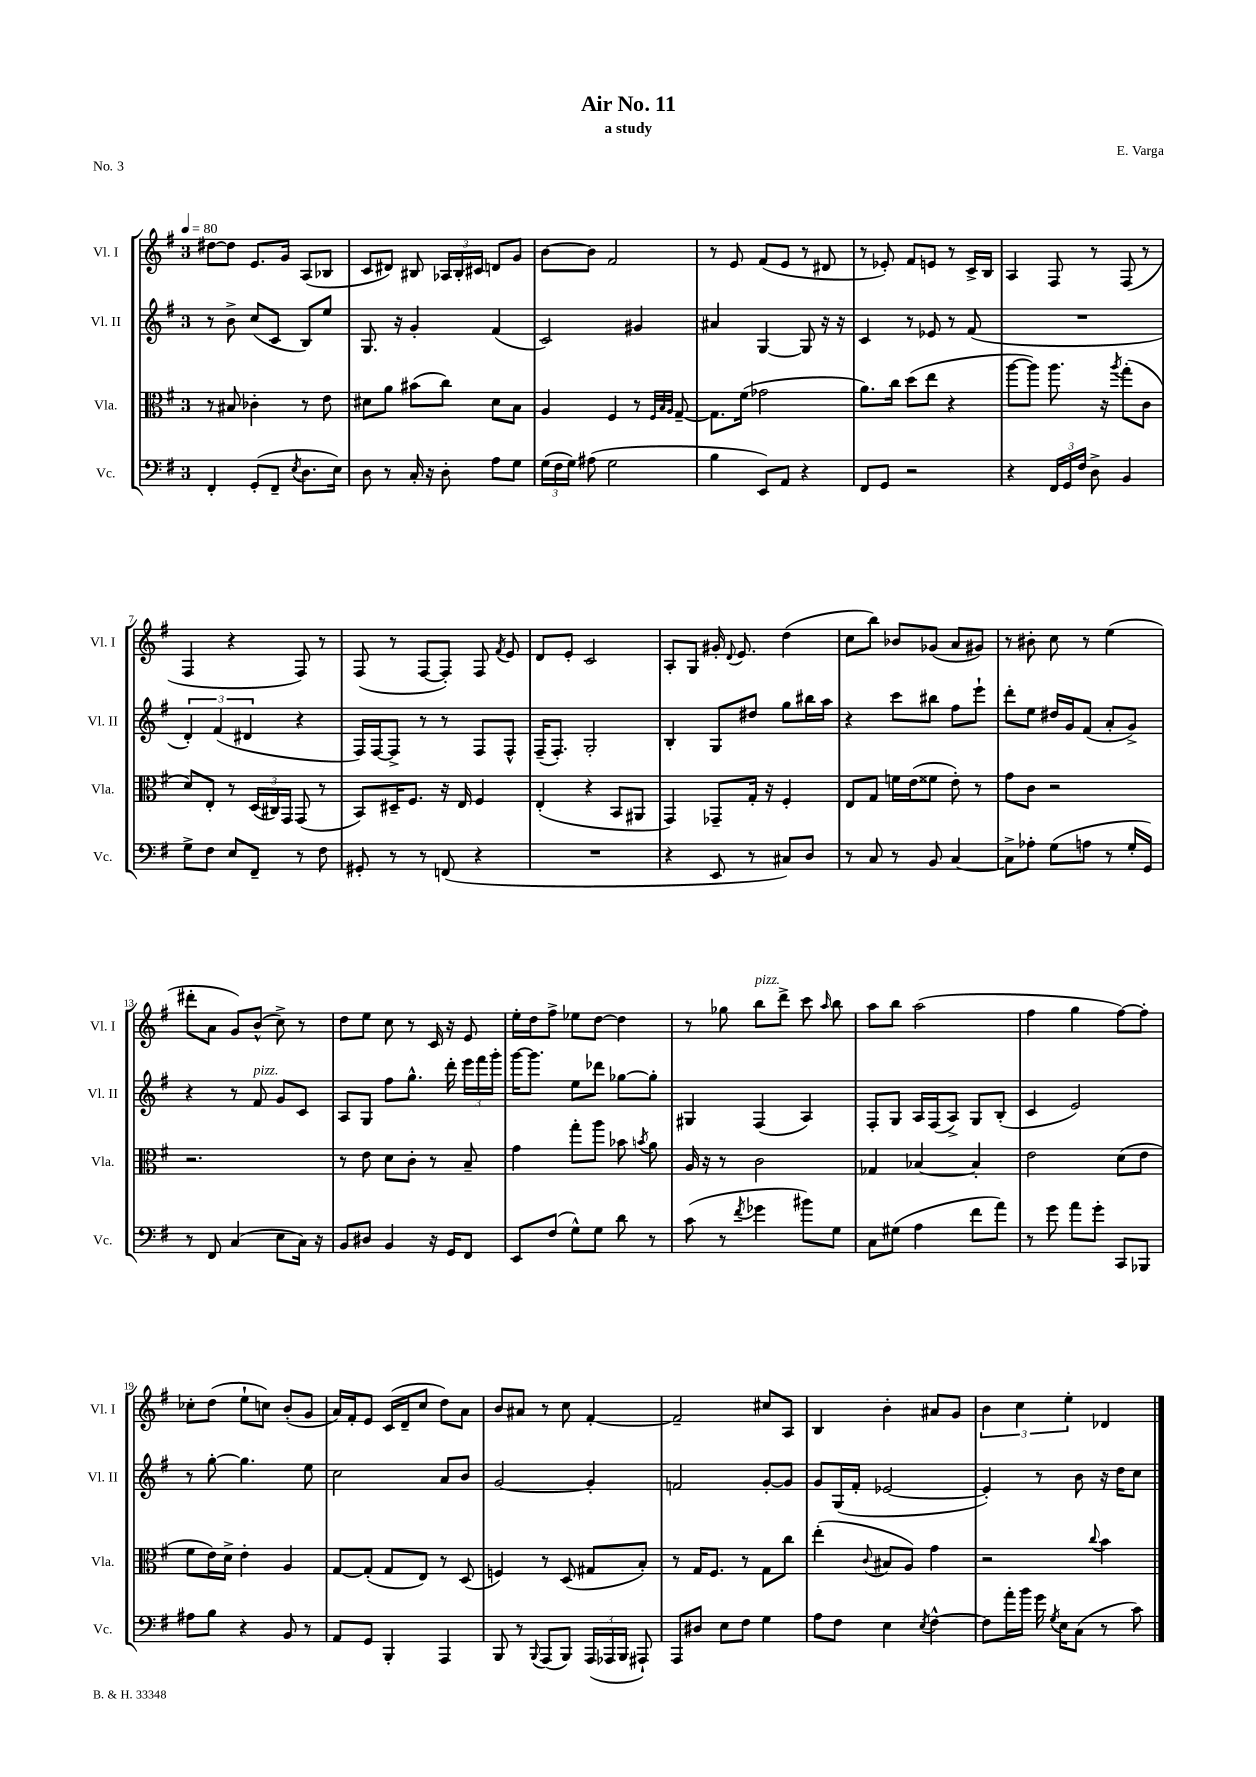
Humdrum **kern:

**kern	**kern	**kern	**kern
*part4	*part3	*part2	*part1
*staff4	*staff3	*staff2	*staff1
*I"Vc.	*I"Vla.	*I"Vl. II	*I"Vl. I
*I'Vc.	*I'Vla.	*I'Vl. II	*I'Vl. I
*clefF4	*clefC3	*clefG2	*clefG2
*k[f#]	*k[f#]	*k[f#]	*k[f#]
*M3/4	*M3/4	*M3/4	*M3/4
*MM80	*MM80	*MM80	*MM80
=1	=1	=1	=1
4FF#'/	8r	8r	[8dd#X\L
.	8B#X/	8b^\	8dd#\J]
(8GG'/L	4c-X'\	(8cc/L	8.e/L
8FF#~/J	.	8c/J	.
.	.	.	16g/Jk
8qE/	.	.	.
8.D\L	8r	8B/L)	(8A/L
.	8e\	8ee/J	8B-X/J
16E\Jk)	.	.	.
=2	=2	=2	=2
8D\	8d#X\L	8.G/	8c/L
8r	8a\J	.	8d#X/J)
.	.	16r	.
16C'/	(8b#X\L	4g'/	8B#X/
16r	.	.	.
8D'\	8cc\J)	.	24A-X/LL
.	.	.	24B#'/
.	.	.	24c#X/JJ
8A\L	8d#\L	(4f#/	8dn/L
8G\J	8B\J	.	8g/J
=3	=3	=3	=3
(24G\LL	4A/	2c/)	[8b\L
24F#\	.	.	.
24G\JJ)	.	.	.
(8A#X\	.	.	8b\J]
2G\	4F#/	.	2f#/
.	8r	4g#X/	.
.	32qqF#/LLL	.	.
.	32qqB/	.	.
.	32qqA/JJJ	.	.
.	[8G~/	.	.
=4	=4	=4	=4
4B\	8.G\L]	4a#X/	8r
.	.	.	8e/
.	(16f#\Jk	.	.
8EE/L)	2g-X\	[4G/	(8f#/L
8AA/J	.	.	8e/J
4r	.	8G/]	8r
.	.	16r	8d#X/
.	.	16r	.
=5	=5	=5	=5
8FF#/L	8.a\L)	4c/	8r
8GG/J	.	.	8e-X'/)
.	16cc\Jk	.	.
2r	(8dd\L	8r	8f#/L
.	8ee\J	8e-X/	8en/J
.	4r	8r	8r
.	.	(8f#/	16c^/LL
.	.	.	16B/JJ
=6	=6	=6	=6
4r	[8aa\L	2.r	4A/
.	8aa\J])	.	.
24FF#/LL	8.aa\	.	8F#/
24GG/	.	.	.
24F#/JJ	.	.	.
8D^\	.	.	8r
.	16r	.	.
.	8qaa/	.	.
4BB/	(8gg'\L	.	(8F#/
.	8c\J	.	8r
!!LO:LB:g=z
=7	=7	=7	=7
8G^\L	8d/L)	6d'/)	4F#/
8F#\J	8E'/J	.	.
.	.	(6f#/	.
8E/L	8r	.	4r
.	.	6d#X/	.
8FF#~/J	(24D/LL	.	.
.	24C#X/)	.	.
.	24GG/JJ	.	.
8r	(8GG/	4r	8F#/)
8F#\	8r	.	8r
=8	=8	=8	=8
8GG#X'/	8BB/L)	16F#/LL)	(8F#/
.	.	[16F#/J	.
8r	16D#X~/K	8F#^/J]	8r
.	8.F#/J	.	.
8r	.	8r	[8F#/L
(8FFn/	16r	8r	8F#'/J])
.	16E/	.	.
4r	4F#/	8F#/L	8F#/
.	.	.	8qf#/
.	.	8F#^^/J	8e/
=9	=9	=9	=9
2.r	(4E'/	(16F#~/KL	8d/L
.	.	8.F#'/J)	.
.	.	.	8e'/J
.	4r	2G'/	2c/
.	8BB/L	.	.
.	8AA#X/J	.	.
=10	=10	=10	=10
4r	4GG/)	4B'/	8A'/L
.	.	.	8G/J
8EE/	8GG-X~/L	8G/L	16g#X'/
.	.	.	8qqd/
.	.	.	8.e/
8r	16G'/Jk	8dd#X/J	.
.	16r	.	.
8C#X/L)	4F#'/	8gg\L	(4dd\
8D/J	.	16bb#X\L	.
.	.	16aa\JJ	.
=11	=11	=11	=11
8r	8E/L	4r	8cc\L
8C/	8G/J	.	8bb\J)
8r	16fn\LL	8ccc\L	8b-X/L
.	(16e\J	.	.
8BB/	8f##X\J	8bb#X\J	(8g-X/J
[4C/	8e'\)	8ff#\L	8a/L
.	8r	8eee`\J	8g#X/J)
=12	=12	=12	=12
8C^\L]	8g\L	8ddd'\L	8r
8A-X'\J	8c\J	8ee\J	8b#X'\
(8G\L	2r	16dd#X/LL	8cc\
.	.	16g/J	.
8An\J	.	(8f#/J	8r
8r	.	8a'/L	(4ee\
16G'/LL	.	8g^/J)	.
16GG/JJ)	.	.	.
!!LO:LB:g=z
=13	=13	=13	=13
8r	2.r	4r	8ddd#X'\L
8FF#/	.	.	8a\J
(4C/	.	8r	8g/L)
!	!	!LO:TX:a:i:t=pizz.	!
.	.	8f#/	(8b^^/J
8E\L	.	8g/L	8cc^\)
16C\Jk)	.	8c/J	8r
16r	.	.	.
=14	=14	=14	=14
8BB/L	8r	8A/L	8dd\L
8D#X/J	8e\	8G/J	8ee\J
4BB/	8d\L	8ff#\L	8cc\
.	8c'\J	8.gg^^\J	8r
16r	8r	.	16c/
16GG/KL	.	16ddd'\	16r
8FF#/J	8B~/	24eee\LL	8e/
.	.	24fff#\	.
.	.	24ggg'\JJ	.
=15	=15	=15	=15
8EE/L	4g\	[16ggg\KL	16ee'\LL
.	.	8.ggg\J]	16dd\J
(8F#/J	.	.	8ff#^\J
8G^^\L)	8gg'\L	8ee\L	8ee-X\L
8G\J	8aa\J	8ddd-X\J	[8dd\J
8d\	8b-X\	[8gg-X\L	4dd\]
.	8qbn/	.	.
8r	8a\	8gg-'\J]	.
=16	=16	=16	=16
(8c\	16A/	4G#X/	8r
.	16r	.	.
8r	8r	.	8gg-X\
8qf#/	.	.	.
!	!	!	!LO:TX:a:i:t=pizz.
4g-X\	2c\	(4F#/	8bb\L
.	.	.	8ddd^\J
8b#X\L)	.	4A/)	8ccc\
.	.	.	16qqaa/
8G\J	.	.	8bb\
=17	=17	=17	=17
8C\L	4G-X/	8F#'/L	8aa\L
(8G#X\J	.	8G/J	8bb\J
4A\	[4B-X/	16A/LL	(2aa\
.	.	(16F#/J	.
.	.	8A^/J)	.
8f#\L	4B-'/]	8G/L	.
8a\J)	.	(8B'/J	.
=18	=18	=18	=18
8r	2e\	4c/	4ff#\
8g\	.	.	.
8a\L	.	2e/)	4gg\
8g'\J	.	.	.
8CC/L	(8d\L	.	[8ff#\L)
8BBB-X/J	8e\J	.	8ff#'\J]
!!LO:LB:g=z
=19	=19	=19	=19
8A#X\L	8f#\L	8r	8cc-X'\L
8B\J	16e\L)	[8gg'\	(8dd\J
.	16d^\JJ	.	.
4r	4e'\	4.gg\]	8ee`\L
.	.	.	8ccn\J)
8BB/	4A/	.	(8b'/L
8r	.	8ee\	8g/J
=20	=20	=20	=20
8AA/L	[8G/L	2cc\	16a/LL)
.	.	.	16f#'/J
8GG/J	(8G'/J]	.	8e/J
4BBB'/	8G/L	.	(16c/LL
.	.	.	16d~/J
.	8E/J)	.	8cc/J
4AAA/	8r	8a/L	8dd\L)
.	(8D/	8b/J	8a\J
=21	=21	=21	=21
8BBB/	4Fn/)	[2g/	8b/L
8r	.	.	8a#X/J
8qqBBB/	.	.	.
(8AAA/L	8r	.	8r
8BBB/J)	(8D/	.	8cc\
(24AAA/LL	8G#X/L	4g'/]	[4f#'/
24AAA-X/	.	.	.
24BBB/JJ	.	.	.
8AAA#X`/)	8B'/J)	.	.
=22	=22	=22	=22
8AAA/L	8r	2fn/	2f#~/]
8D#X/J	16G/KL	.	.
.	8.F#/J	.	.
8E\L	.	.	.
8F#\J	8r	.	.
4G\	8G\L	[8g'/L	8cc#X/L
.	8cc\J	8g/J]	8A/J
=23	=23	=23	=23
8A\L	(4ee'\	8g/L	4B/
8F#\J	.	(16G/L	.
.	.	16f#'/JJ	.
.	8qqc/	.	.
4E\	8B#X/L	[2e-X/	4b'\
.	8A/J)	.	.
8qE/	.	.	.
[4F#^^\	4g\	.	8a#X/L
.	.	.	8g/J
=24	=24	=24	=24
8F#\L]	2r	4e-'/])	6b\
16a'\L	.	.	.
.	.	.	6cc\
16b\JJ	.	.	.
16g\	.	8r	.
8qG/	.	.	.
16E\KL	.	.	.
.	.	.	6ee'\
(8C\J	.	8b\	.
.	8qqcc/	.	.
8r	4b\	16r	4d-X/
.	.	16dd\KL	.
8c\)	.	8cc\J	.
==	==	==	==
*-	*-	*-	*-
